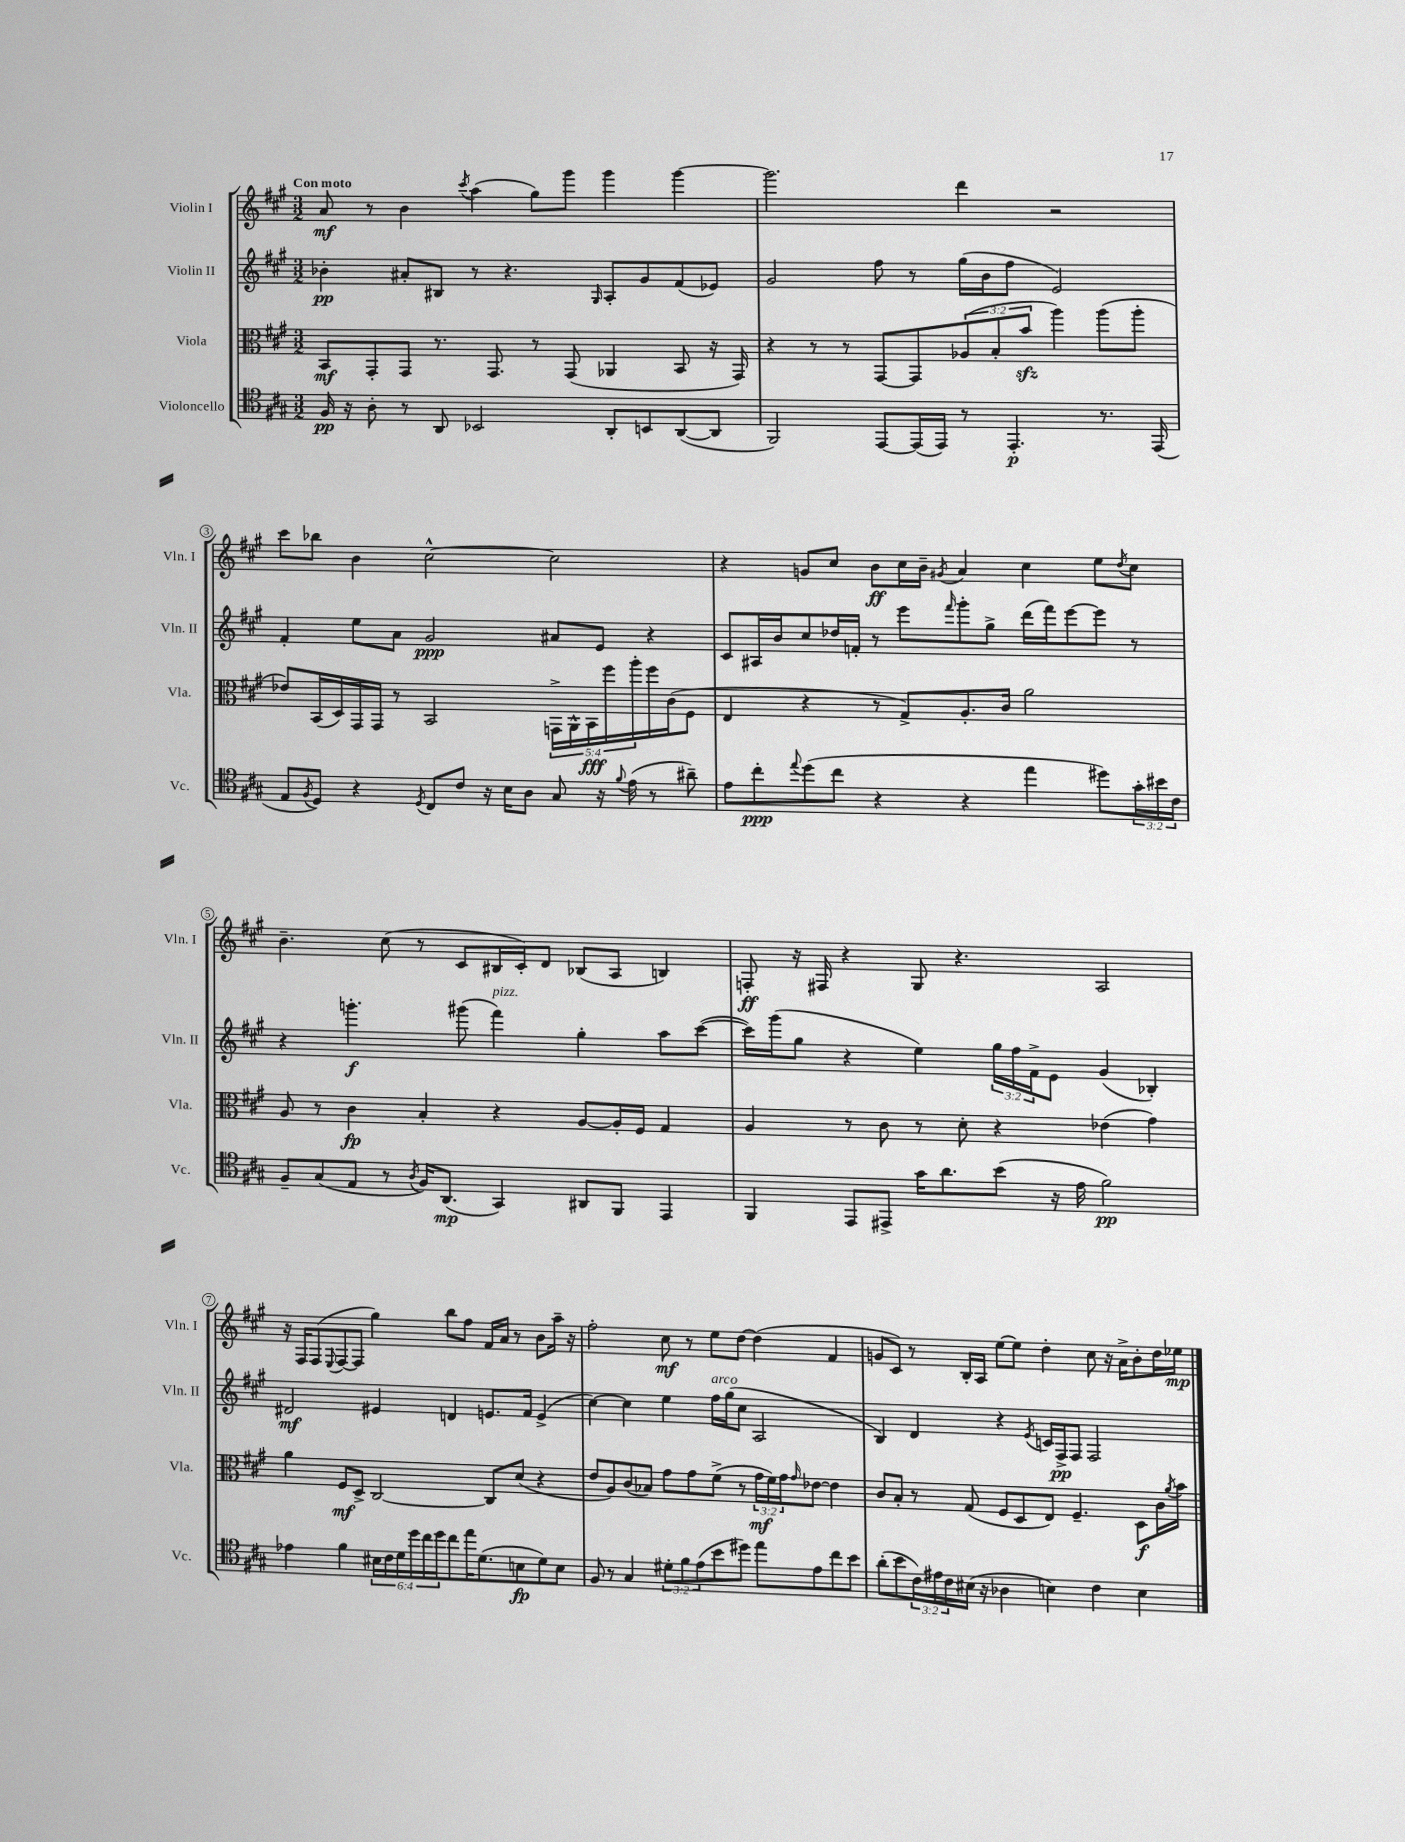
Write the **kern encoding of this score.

**kern	**kern	**kern	**kern
*staff4	*staff3	*staff2	*staff1
*clefC4	*clefC3	*clefG2	*clefG2
*k[f#c#g#]	*k[f#c#g#]	*k[f#c#g#]	*k[f#c#g#]
*M3/2	*M3/2	*M3/2	*M3/2
16F#	8BB	4b-'	8a
16r	.	.	.
8A'	8GG#'	.	8r
8r	8GG#	8a#'	4b
8AA	8.r	8B#	.
.	.	.	8qccc#
2BB-	.	8r	(4aa
.	8.GG#	.	.
.	.	4.r	.
.	8r	.	8gg#)
.	(8GG#	.	8ggg#
.	.	16qqG#	.
8AA'	4AA-	8A'	4ggg#
8BB	.	8g#	.
([8AA	8BB	(8f#	[4ggg#
8AA]	16r	8e-)	.
.	16GG#)	.	.
=	=	=	=
2FF#)	4r	2g#	2.ggg#]
.	8r	.	.
.	8r	.	.
[8EE	[8GG#	8ff#	.
(16EE]	8GG#]	8r	.
16EE)	.	.	.
8r	(12A-	(16gg#	4ddd
.	.	16b	.
.	12B'	.	.
4.EE'	.	8ff#	.
.	12b	.	.
.	4aa)	2e)	2r
8.r	(8aa	.	.
.	8aa'	.	.
(16EE	.	.	.
=	=	=	=
8E	8e-)	4f#'	8ccc#
8qF#	.	.	.
8D)	(16BB	.	8bb-
.	16D)	.	.
4r	16GG#	8ee	4b
.	16GG#	.	.
.	8r	8a	.
8qD	.	.	.
8C#	2BB	2g#	[2cc#^^
8c#	.	.	.
16r	.	.	.
16B	.	.	.
8A	.	.	.
8G#	20GG^	8a#	2cc#]
.	20AA^^	.	.
.	20BB	.	.
16r	.	8e	.
.	20ff#	.	.
8qqf#	.	.	.
(16e	.	.	.
.	20aa'	.	.
8r	16ff#	4r	.
.	(16c#	.	.
8a#~)	8F#	.	.
=	=	=	=
8e	4E	8c#	4r
8cc#'	.	16A#	.
.	.	16b	.
8qqee	.	.	.
(8dd	4r	8cc#	8g
8cc#	.	16dd-	8cc#
.	.	16f'	.
4r	8r	8r	8b
.	8G#^)	8eee	16cc#
.	.	.	16b~
.	.	16qqfff#	8qg#
4r	8.A'	8ggg#'	4a
.	.	8gg#^	.
.	16c#	.	.
4ee	2a	(16ddd	4cc#
.	.	16fff#)	.
.	.	[8eee	.
8dd#)	.	8eee]	8ee
.	.	.	8qdd
24g#'	.	8r	8cc#
24b#	.	.	.
24c#	.	.	.
=	=	=	=
8F#~	8A	4r	4.b~
(8G#	8r	.	.
8E	4c#	4.ggg'	.
8r	.	.	(8cc#
8qA	.	.	.
16F#)	4B'	.	8r
(8.AA	.	.	.
.	.	(8ggg#	8c#
4GG#)	4r	4fff#)	16B#
.	.	.	16c#')
.	.	.	8d
8AA#	[8A	4gg#'	(8B-
8FF#	16A']	.	8A
.	16F#	.	.
4EE	4G#	8aa	4B)
.	.	([8ccc#	.
=	=	=	=
4FF#	4A	16ccc#])	8F'
.	.	(16ggg#	.
.	.	8gg#	16r
.	.	.	16F#
8EE	8r	4r	4r
8EE#^	8c#	.	.
16g#	8r	4ee)	8G#
8.a	.	.	.
.	8d'	.	4.r
(8b	4r	24gg#	.
.	.	24ff#	.
.	.	24f#^	.
16r	.	8e	.
16e	.	.	.
2f#)	(4e-	(4g#	2A
.	4g#)	4B-')	.
=	=	=	=
4e-	4a	2d#	16r
.	.	.	16F#
.	.	.	(8F#
.	.	.	8qqE
4f#	8F#	.	[8F#
.	8D^	.	8F#]
24B#	[2C#	4e#	4gg#)
24c#	.	.	.
24d	.	.	.
24dd	.	.	.
24cc#	.	.	.
24dd	.	.	.
8cc#	.	4d	8bb
16ee	.	.	8ff#
(8.d	.	.	.
.	8C#]	8.e	16f#
.	.	.	16a
8B	(8d	.	8r
.	.	16f#	.
8d)	4r	(4e^	8b
8B	.	.	16aa~
.	.	.	16r
=	=	=	=
8F#	8e	[4cc#)	2ff#'
8r	8A)	.	.
4G#	(8c#	4cc#]	.
.	8B-)	.	.
12d#'	8g#	4ee	8cc#
12f#	.	.	.
.	8g#	.	8r
(12e	.	.	.
8b	(8f#^	16ff#	8ee
.	.	(16gg#	.
8dd#)	8r	8cc#	[8dd
8ee	24g#	2A	(4dd]
.	24f#)	.	.
.	24g#	.	.
.	16qqg#	.	.
8e	[8e-	.	.
8cc#	4e-]	.	4f#
8b	.	.	.
=	=	=	=
(8a'	8c#	4B)	8g
8b	8B'	.	8c#)
24c#)	8r	4d	8r
24e#	.	.	.
24c#	.	.	.
(16B#	(8G#	.	16B'
16r	.	.	16A
4A-	8F#	4r	[8ee
.	8D	.	8ee]
.	.	8qe	.
4B)	8E)	16c	4dd'
.	.	16F#^	.
.	4.F#~	8F#	.
4c#	.	2F#	8cc#
.	.	.	16r
.	.	.	16a^
4B	8D	.	8b'
.	16c#	.	16dd
.	8qa	.	.
.	16b	.	16ee-
==	==	==	==
*-	*-	*-	*-
